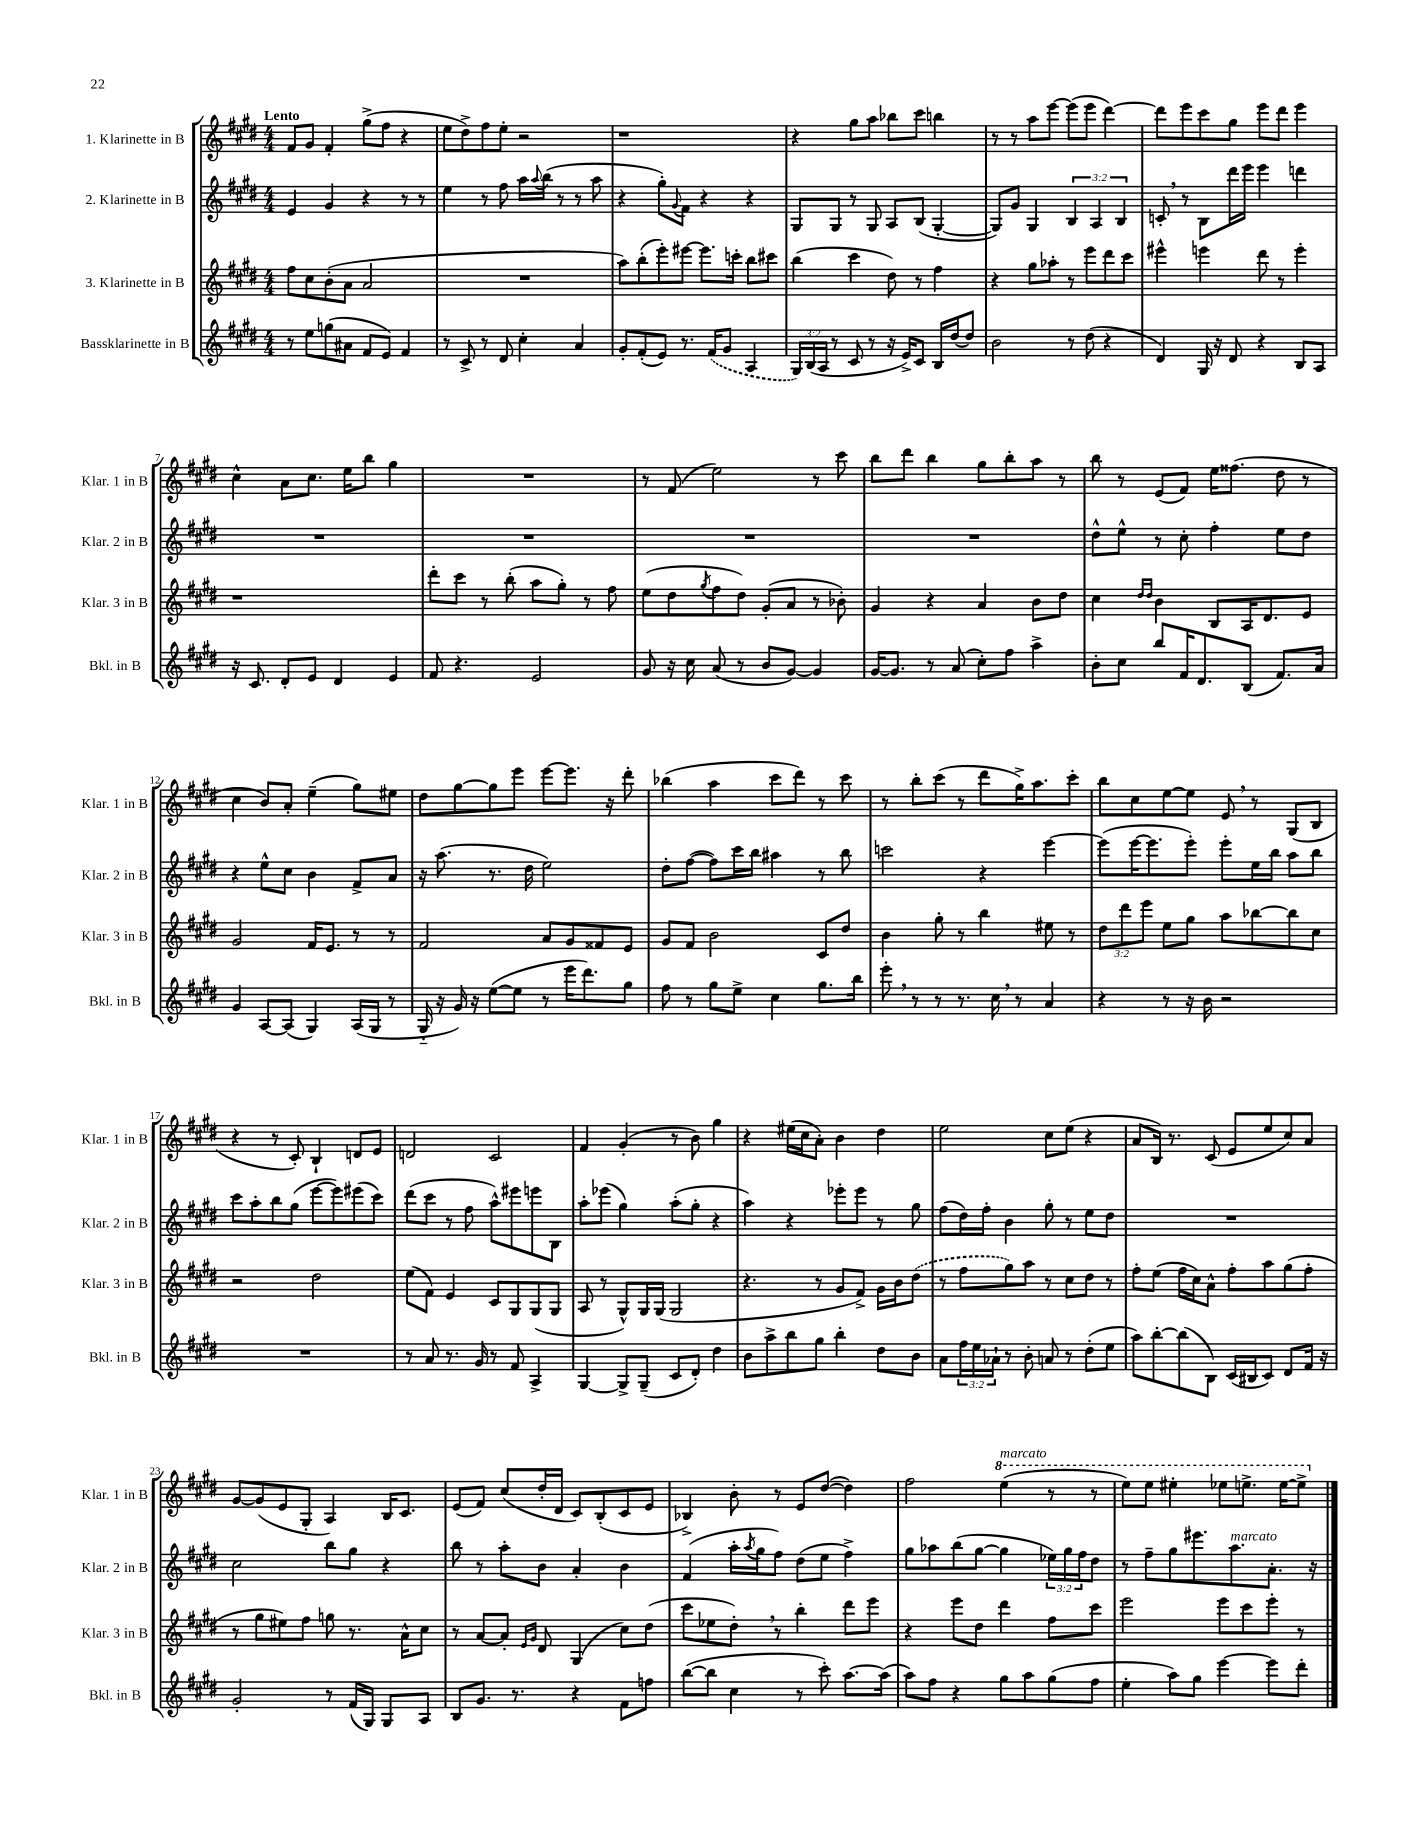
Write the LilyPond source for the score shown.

<<
\new StaffGroup <<
\new Staff = "s0" \with { instrumentName = "1. Klarinette in B" shortInstrumentName = "Klar. 1 in B" } {
    \clef treble \key e \major \numericTimeSignature \time 4/4 \tempo "Lento"
    fis'8 gis'8 fis'4-. gis''8->( fis''8 r4 |
    e''8 dis''8->) fis''8 e''8-. r2 |
    r1 |
    r4 gis''8 a''8 bes''8 cis'''8 b''4 |
    r8 r8 a''8 e'''8~ e'''8( e'''8 dis'''4~) |
    dis'''8 e'''8 cis'''8 gis''8 e'''8 dis'''8 e'''4 |
    cis''4-^ a'8 cis''8. e''16 b''8 gis''4 |
    R1 |
    r8 fis'8( e''2) r8 cis'''8 |
    b''8 dis'''8 b''4 gis''8 b''8-. a''8 r8 |
    b''8 r8 e'8( fis'8) e''16 fisis''8.( dis''8 r8 |
    cis''4 b'8) a'8-. e''4--( gis''8) eis''8 |
    dis''8 gis''8~ gis''8 e'''8 e'''8~ e'''8. r16 dis'''8-. |
    bes''4( a''4 cis'''8 dis'''8) r8 cis'''8 |
    r8 b''8-. cis'''8( r8 dis'''8 gis''16->) a''8. cis'''8-. |
    b''8 cis''8 e''8~ e''8 e'8 \breathe r8 gis8( b8 |
    r4 r8 cis'8-.) b4-! d'8 e'8 |
    d'2 cis'2 |
    fis'4 gis'4-.( r8 b'8) gis''4 |
    r4 eis''16( cis''16 a'8-.) b'4 dis''4 |
    e''2 cis''8 e''8( r4 |
    a'8 b16) r8. cis'8( e'8 e''8 cis''8) a'8 |
    gis'8~ gis'8( e'8 gis8-. a4) b16 cis'8. |
    e'8( fis'8) cis''8( dis''16-. dis'16 cis'8) b8-.( cis'8 e'8 |
    bes4->) b'8-. r8 e'8 dis''8~( dis''4) |
    fis''2 \ottava #1 e'''4^\markup { \italic "marcato" }( r8 r8 |
    e'''8) e'''8 eis'''4-. ees'''8 e'''8.-> e'''16~ e'''8-> \ottava #0 \bar "|." |
}
\new Staff = "s1" \with { instrumentName = "2. Klarinette in B" shortInstrumentName = "Klar. 2 in B" } {
    \clef treble \key e \major \numericTimeSignature \time 4/4 \override Staff.TupletNumber.text = #tuplet-number::calc-fraction-text
    e'4 gis'4 r4 r8 r8 |
    e''4 r8 fis''8 a''16 \appoggiatura { a''8 } b''16( r8 r8 a''8 |
    r4 gis''8-.) \appoggiatura { gis'8 } fis'8 r4 r4 |
    gis8 gis8 r8 gis8 a8 b8( gis4~-. |
    gis8) gis'8 gis4 \tuplet 3/2 { b4 a4 b4 } |
    c'8-. \breathe r8 b8 dis'''16 e'''16 e'''4 d'''4 |
    R1 |
    R1 |
    R1 |
    R1 |
    dis''8-^ e''8-^ r8 cis''8-. fis''4-. e''8 dis''8 |
    r4 e''8-^ cis''8 b'4 fis'8-> a'8 |
    r16 a''8.( r8. dis''16 e''2) |
    dis''8-. fis''8~( fis''8) cis'''16 b''16 ais''4 r8 b''8 |
    c'''2 r4 e'''4~ |
    e'''8( e'''16~ e'''8. e'''8-.) e'''8-. e''16 b''16 a''8 b''8 |
    cis'''8 a''8-. b''8 gis''8( e'''8~ e'''8) eis'''8( cis'''8) |
    dis'''8( cis'''8 r8 fis''8 a''8-^) eis'''8 e'''8 b8 |
    a''8-. ees'''8( gis''4) a''8-.( gis''8-. r4 |
    a''4) r4 ees'''8-. ees'''8 r8 gis''8 |
    fis''8( dis''16) fis''16-. b'4 gis''8-. r8 e''8 dis''8 |
    R1 |
    cis''2 b''8 gis''8 r4 |
    b''8 r8 a''8-. b'8 a'4-. b'4 |
    fis'4( a''16-. \acciaccatura { a''8 } gis''16 fis''8) dis''8( e''8 fis''4->) |
    gis''8 aes''8 b''8( gis''8~ gis''4 \tuplet 3/2 { ees''16) gis''16 fis''16 } dis''8 |
    r8 fis''8-- gis''8 eis'''8. a''8.^\markup { \italic "marcato" } a'8.-. r16 \bar "|." |
}
\new Staff = "s2" \with { instrumentName = "3. Klarinette in B" shortInstrumentName = "Klar. 3 in B" } {
    \clef treble \key e \major \numericTimeSignature \time 4/4 \override Staff.TupletNumber.text = #tuplet-number::calc-fraction-text
    fis''8 cis''8 b'8-.( a'8 a'2 |
    R1 |
    a''8) b''8-.( e'''8-.) eis'''8~ eis'''8. c'''16-. b''8 cis'''8 |
    b''4( cis'''4 dis''8) r8 fis''4 |
    r4 gis''8 aes''8-. r8 e'''8 dis'''8 cis'''8 |
    eis'''4-^ e'''4 dis'''8 r8 e'''4-. |
    r1 |
    dis'''8-. cis'''8 r8 b''8-.( a''8 gis''8-.) r8 fis''8 |
    e''8( dis''8 \acciaccatura { gis''8 } fis''8 dis''8) gis'8-.( a'8 r8 bes'8-.) |
    gis'4 r4 a'4 b'8 dis''8 |
    cis''4 \grace { dis''16 dis''16 } b'4 b8 a16 dis'8. e'8 |
    gis'2 fis'16 e'8. r8 r8 |
    fis'2 a'8 gis'8 fisis'8 e'8 |
    gis'8 fis'8 b'2 cis'8 dis''8 |
    b'4 gis''8-. r8 b''4 eis''8 r8 |
    \tuplet 3/2 { dis''8 dis'''8 e'''8 } e''8 gis''8 a''8 bes''8~ bes''8 cis''8 |
    r2 dis''2 |
    e''8( fis'8) e'4 cis'8 gis8 gis8( gis8 |
    a8 r8 gis8-^) gis16 gis16( gis2 |
    r4. r8 gis'8 fis'8->) gis'16 b'16 \once \slurDashed dis''8( |
    r8 fis''8 gis''8) a''8 r8 cis''8 dis''8 r8 |
    fis''8-. e''8( fis''16 cis''16) a'8-^ fis''8-. a''8 gis''8( fis''8-. |
    r8 gis''8 eis''8) fis''8 g''8 r8. a'16-^ cis''8 |
    r8 a'8~ a'8-. \grace { e'16 gis'16 } dis'8 gis4( cis''8) dis''8( |
    cis'''8 ees''8 dis''8-.) \breathe r8 b''4-. dis'''8 e'''8 |
    r4 e'''8 dis''8 dis'''4 fis''8 cis'''8 |
    e'''2 e'''8 cis'''8 e'''8-. r8 \bar "|." |
}
\new Staff = "s3" \with { instrumentName = "Bassklarinette in B" shortInstrumentName = "Bkl. in B" } {
    \clef treble \key e \major \numericTimeSignature \time 4/4 \override Staff.TupletNumber.text = #tuplet-number::calc-fraction-text
    r8 e''8 g''8( ais'8 fis'8 e'8) fis'4 |
    r8 cis'8-> r8 dis'8 cis''4-. a'4 |
    gis'8-. fis'8-.( e'8) r8. \once \slurDashed fis'16( gis'8 a4 |
    \tuplet 3/2 { gis16) b16( a16 } r8 cis'8 r8 r16 e'16->) cis'8 b16 dis''16~ dis''8 |
    b'2 r8 dis''8( r4 |
    dis'4) gis16 r16 dis'8 r4 b8 a8 |
    r16 cis'8. dis'8-. e'8 dis'4 e'4 |
    fis'8 r4. e'2 |
    gis'8 r16 cis''16 a'8( r8 b'8 gis'8~) gis'4 |
    gis'16~ gis'8. r8 a'8( cis''8-.) fis''8 a''4-> |
    b'8-. cis''8 b''8 fis'16 dis'8. b8( fis'8.) a'16 |
    gis'4 a8~ a8( gis4) a16( gis16 r8 |
    gis16-_ r16 gis'16) r16 e''8~( e''8 r8 e'''16 dis'''8.) gis''8 |
    fis''8 r8 gis''8 e''8-> cis''4 gis''8. b''16 |
    e'''8-. \breathe r8 r8 r8. cis''16 \breathe r8 a'4 |
    r4 r8 r16 b'16 r2 |
    R1 |
    r8 a'8 r8. gis'16 r8 fis'8 a4-> |
    gis4~ gis8-> gis8--( cis'8 dis'8-.) dis''4 |
    b'8 a''8-> b''8 gis''8 b''4-. dis''8 b'8 |
    a'8 \tuplet 3/2 { fis''16 e''16 aes'16-! } r8 b'8-. a'8 r8 dis''8-.( e''8 |
    a''8) b''8~-. b''8( b8) cis'16( bis16 cis'8) dis'8 fis'16 r16 |
    gis'2-. r8 fis'16( gis16) gis8 a8 |
    b8 gis'8. r8. r4 fis'8 f''8 |
    b''8~( b''8 cis''4 r8 cis'''8-.) a''8.~ a''16( |
    a''8) fis''8 r4 gis''8 a''8 gis''8( fis''8 |
    e''4-. a''8) gis''8 e'''4~ e'''8 dis'''8-. \bar "|." |
}
>>
>>
